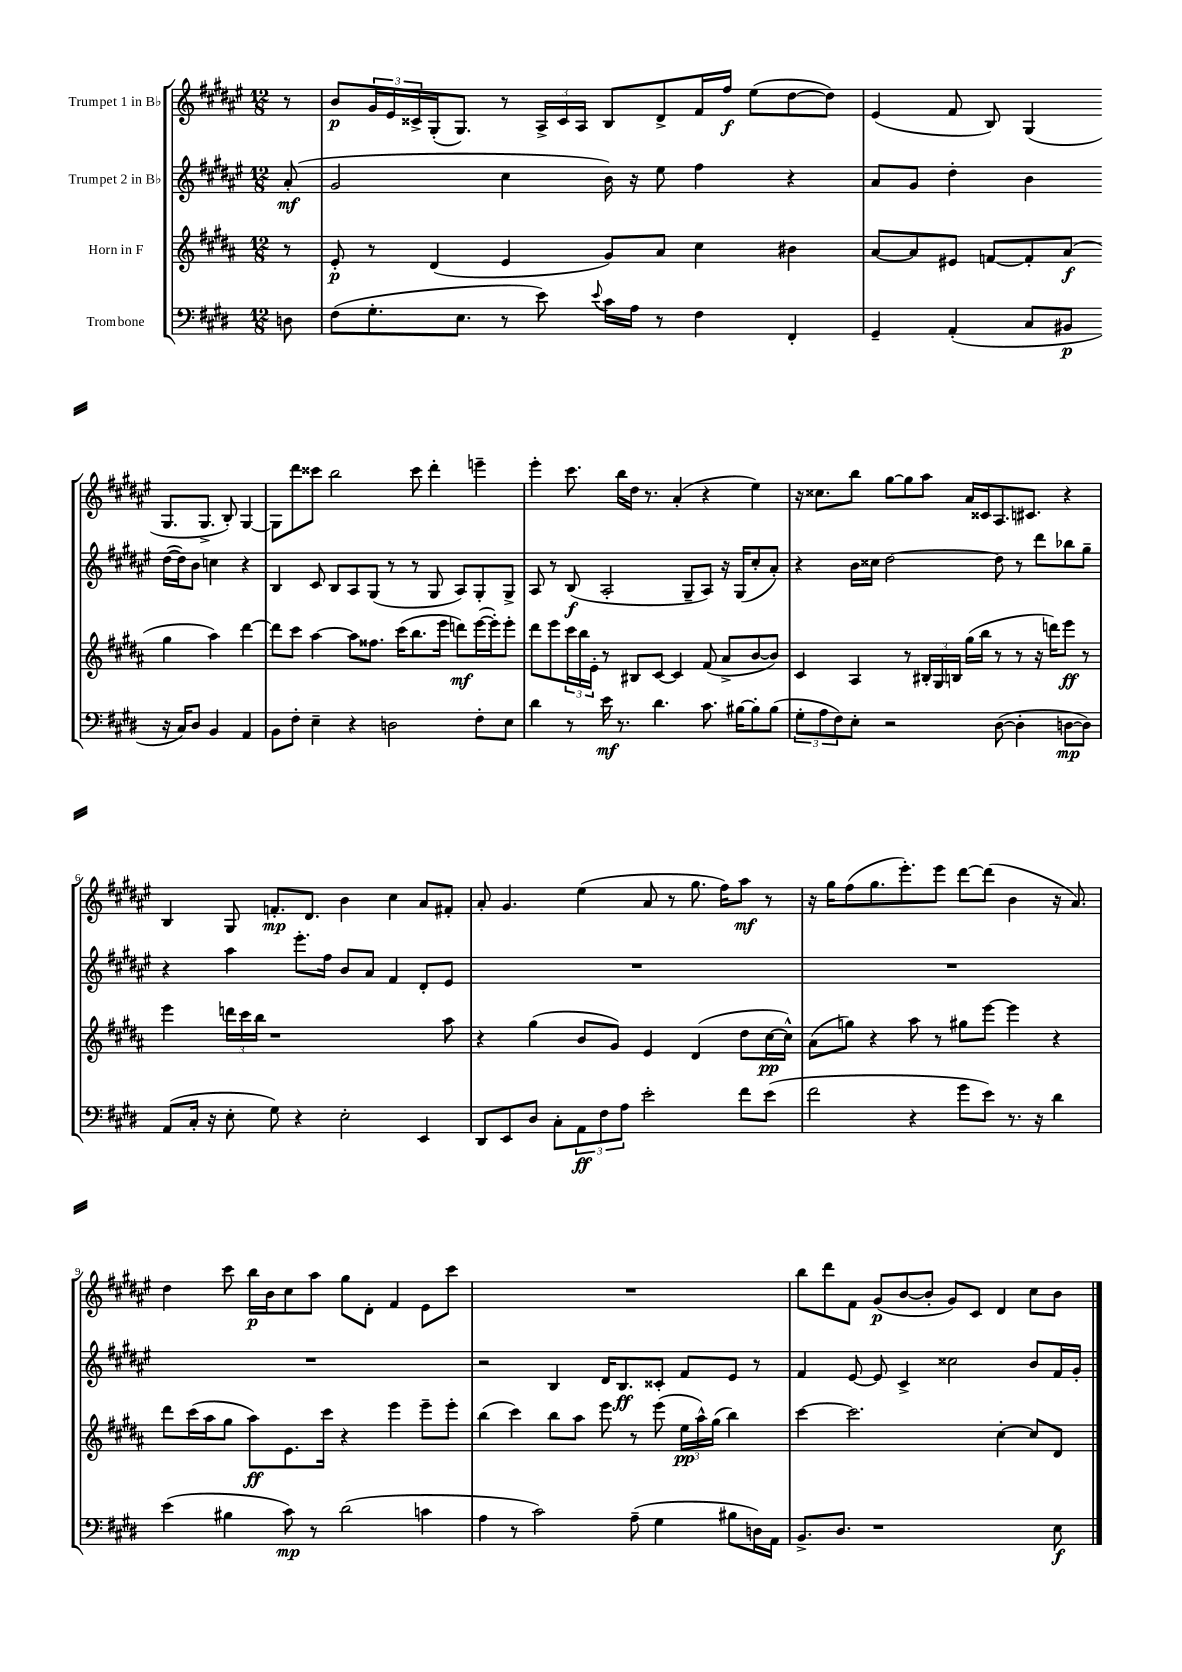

**kern	**dynam	**kern	**dynam	**kern	**dynam	**kern	**dynam
*part4	*part4	*part3	*part3	*part2	*part2	*part1	*part1
*staff4	*staff4	*staff3	*staff3	*staff2	*staff2	*staff1	*staff1
*I"Trombone	*	*I"Horn in F	*	*I"Trumpet 2 in B♭	*	*I"Trumpet 1 in B♭	*
*clefF4	*	*clefG2	*	*clefG2	*	*clefG2	*
*k[f#c#g#d#]	*	*k[f#c#g#d#a#]	*	*k[f#c#g#d#a#e#]	*	*k[f#c#g#d#a#e#]	*
*M12/8	*	*M12/8	*	*M12/8	*	*M12/8	*
=	=	=	=	=	=	=	=
8Dn\	.	8r	.	(8a#'/	mf	8r	.
=1	=1	=1	=1	=1	=1	=1	=1
(8F#\L	.	8e'/	p	2g#/	.	8b/L	p
8.G#'\	.	8r	.	.	.	24g#/L	.
.	.	.	.	.	.	24e#/	.
.	.	.	.	.	.	24c##X^/	.
.	.	(4d#/	.	.	.	(16G#'/J	.
8.E\J	.	.	.	.	.	8.G#/J)	.
8r	.	4e/	.	4cc#\	.	8r	.
8e\)	.	.	.	.	.	24A#^/LL	.
.	.	.	.	.	.	24c##/	.
.	.	.	.	.	.	24A#/JJ	.
8qqe/	.	.	.	.	.	.	.
16c#\LL	.	8g#/L)	.	16b\)	.	8B/L	.
16A\JJ	.	.	.	16r	.	.	.
8r	.	8a#/J	.	8ee#\	.	8d#^/	.
4F#\	.	4cc#\	.	4ff#\	.	16f#/L	.
.	.	.	.	.	.	16ff#/JJ	f
.	.	.	.	.	.	(8ee#\L	.
4FF#'/	.	4b#X\	.	4r	.	[8dd#\	.
.	.	.	.	.	.	8dd#\J])	.
=2	=2	=2	=2	=2	=2	=2	=2
4GG#~/	.	[8a#/L	.	8a#/L	.	(4e#/	.
.	.	8a#/]	.	8g#/J	.	.	.
(4AA'/	.	8e#X/J	.	4dd#'\	.	8f#/	.
.	.	[8fn/L	.	.	.	8B/)	.
8C#/L	.	8f'/]	.	4b\	.	(4G#/	.
8BB#X/J	p	(8a#/J	f	.	.	.	.
16r	.	4gg#\	.	([16dd#\LL	.	8.G#/L	.
16C#/KL)	.	.	.	16dd#\J])	.	.	.
8D#/J	.	.	.	8b\J	.	.	.
.	.	.	.	.	.	8.G#^/J	.
4BB#/	.	4aa#\)	.	4ccn\	.	.	.
.	.	.	.	.	.	8B'/)	.
4AA/	.	[4ddd#\	.	4r	.	[4G#/	.
!!LO:LB:g=z
=3	=3	=3	=3	=3	=3	=3	=3
8BB\L	.	8ddd#\L]	.	4B/	.	8G#\L]	.
8F#'\J	.	8ccc#\J	.	.	.	8ddd#\	.
4E~\	.	[4aa#\	.	8c#/	.	8ccc##X\J	.
.	.	.	.	8B/L	.	2bb\	.
4r	.	8aa#\L]	.	8A#/	.	.	.
.	.	8.ff##X\J	.	(8G#/J	.	.	.
2Dn\	.	.	.	8r	.	.	.
.	.	(16ccc#\KL	.	.	.	.	.
.	.	8.bb\	.	8r	.	8ccc##\	.
.	.	.	.	8G#/	.	4ddd#'\	.
.	.	16eee\Jk	.	.	.	.	.
.	.	8dddn\L)	mf	8A#/L)	.	.	.
8F#'\L	.	([16eee\L	.	8G#'/	.	4eeen~\	.
.	.	16eee'\J])	.	.	.	.	.
8E\J	.	8eee'\J	.	8G#^/J	.	.	.
=4	=4	=4	=4	=4	=4	=4	=4
4d#\	.	8ddd#\L	.	8A#/	.	4eee#'\	.
.	.	8eee\	.	8r	.	.	.
8r	.	24ccc#\L	.	(8B/	f	8.ccc#\	.
.	.	24bb\	.	.	.	.	.
.	.	24e'\JJ	.	.	.	.	.
16e\	mf	8r	.	2A#'/	.	.	.
8.r	.	.	.	.	.	16bb\LL	.
.	.	8B#X/L	.	.	.	16dd#\JJ	.
.	.	.	.	.	.	8.r	.
4.d#\	.	[8c#/J	.	.	.	.	.
.	.	4c#/]	.	.	.	(4a#'/	.
.	.	.	.	8G#~/L	.	.	.
8.c#\	.	(8f#/	.	8A#/J)	.	4r	.
.	.	8a#^/L	.	16r	.	.	.
[16B#X\KL	.	.	.	(16G#/KL	.	.	.
8B#'\]	.	[8b/	.	8cc#'/	.	4ee#\)	.
(8B#\J	.	8b/J])	.	8a#'/J)	.	.	.
=5	=5	=5	=5	=5	=5	=5	=5
12G#'\L	.	4c#/	.	4r	.	16r	.
.	.	.	.	.	.	8.cc##X\L	.
12A\	.	.	.	.	.	.	.
12F#\)	.	.	.	.	.	.	.
8E'\J	.	4A#/	.	16b\LL	.	8bb\J	.
.	.	.	.	16cc##X\JJ	.	.	.
2r	.	.	.	[2dd#\	.	[8gg#\L	.
.	.	8r	.	.	.	8gg#\]	.
.	.	24B#X'/LL	.	.	.	8aa#\J	.
.	.	24G#/	.	.	.	.	.
.	.	24Bn/JJ	.	.	.	.	.
.	.	(16gg#\LL	.	.	.	16a#/LL	.
.	.	16bb\JJ	.	.	.	16c##X/J	.
([8D#\	.	8r	.	8dd#\]	.	8.A#/	.
4D#'\]	.	8r	.	8r	.	.	.
.	.	.	.	.	.	8.c#X/J	.
.	.	16r	.	8ddd#\L	.	.	.
.	.	16dddn\KL)	.	.	.	.	.
[8Dn\L	mp	8eee\J	ff	8bb-X\	.	4r	.
8D\J])	.	8r	.	8gg#~\J	.	.	.
!!LO:LB:g=z
=6	=6	=6	=6	=6	=6	=6	=6
(8AA/L	.	4eee\	.	4r	.	4B/	.
16C#'/Jk	.	.	.	.	.	.	.
16r	.	.	.	.	.	.	.
8E'\	.	24dddn\LL	.	4aa#\	.	8G#/	.
.	.	24ccc#\	.	.	.	.	.
.	.	24bb\JJ	.	.	.	.	.
8G#\)	.	1r	.	.	.	8.fn'/L	mp
4r	.	.	.	8.eee#'\L	.	.	.
.	.	.	.	.	.	8.d#/J	.
.	.	.	.	16ff#\Jk	.	.	.
2E'\	.	.	.	8b/L	.	4b\	.
.	.	.	.	8a#/J	.	.	.
.	.	.	.	4f#/	.	4cc#\	.
4EE/	.	.	.	8d#'/L	.	8a#/L	.
.	.	8aa#\	.	8e#/J	.	8f#X'/J	.
=7	=7	=7	=7	=7	=7	=7	=7
8DD#/L	.	4r	.	1.r	.	8a#'/	.
8EE/	.	.	.	.	.	4.g#/	.
8D#/J	.	(4gg#\	.	.	.	.	.
8C#'\L	.	.	.	.	.	.	.
12AA\	ff	8b/L	.	.	.	(4ee#\	.
12F#\	.	.	.	.	.	.	.
.	.	8g#/J)	.	.	.	.	.
12A\J	.	.	.	.	.	.	.
2e'\	.	4e/	.	.	.	8a#/	.
.	.	.	.	.	.	8r	.
.	.	(4d#/	.	.	.	8.gg#\	.
.	.	.	.	.	.	16ff#\KL)	.
8f#\L	.	8dd#\L	.	.	.	8aa#\J	mf
(8e\J	.	[16cc#\L	pp	.	.	8r	.
.	.	16cc#^^\JJ])	.	.	.	.	.
=8	=8	=8	=8	=8	=8	=8	=8
2f#\	.	(8a#\L	.	1.r	.	16r	.
.	.	.	.	.	.	16gg#\KL	.
.	.	8ggn\J)	.	.	.	(8ff#\	.
.	.	4r	.	.	.	8.gg#\	.
.	.	.	.	.	.	8.eee#'\)	.
4r	.	8aa#\	.	.	.	.	.
.	.	8r	.	.	.	8eee#\J	.
8g#\L	.	8gg#X\L	.	.	.	[8ddd#\L	.
8e\J)	.	[8eee\J	.	.	.	(8ddd#\J]	.
8.r	.	4eee\]	.	.	.	4b\	.
16r	.	.	.	.	.	.	.
4d#\	.	4r	.	.	.	16r	.
.	.	.	.	.	.	8.a#/)	.
!!LO:LB:g=z
=9	=9	=9	=9	=9	=9	=9	=9
(4e\	.	8ddd#\L	.	1.r	.	4dd#\	.
.	.	(16ccc#\L	.	.	.	.	.
.	.	16aa#\J	.	.	.	.	.
4B#X\	.	8gg#\J	.	.	.	8ccc#\	.
.	.	8aa#\L)	ff	.	.	16bb\LL	p
.	.	.	.	.	.	16b\J	.
8c#\)	mp	8.e\	.	.	.	8cc#\	.
8r	.	.	.	.	.	8aa#\J	.
.	.	16ccc#\Jk	.	.	.	.	.
(2d#\	.	4r	.	.	.	8gg#\L	.
.	.	.	.	.	.	8d#'\J	.
.	.	4eee\	.	.	.	4f#/	.
4cn\	.	8eee~\L	.	.	.	8e#\L	.
.	.	8eee'\J	.	.	.	8ccc#\J	.
=10	=10	=10	=10	=10	=10	=10	=10
4A\	.	(4bb\	.	2r	.	1.r	.
8r	.	4ccc#\)	.	.	.	.	.
2c#\)	.	.	.	.	.	.	.
.	.	8bb\L	.	4B/	.	.	.
.	.	8aa#\J	.	.	.	.	.
.	.	8eee\	.	16d#/KL	.	.	.
.	.	.	.	8.B/	ff	.	.
(8A~\	.	8r	.	.	.	.	.
4G#\	.	(8eee\	.	8c##X'/J	.	.	.
.	.	24ee\LL	pp	8f#/L	.	.	.
.	.	24aa#^^\)	.	.	.	.	.
.	.	(24gg#\JJ	.	.	.	.	.
8B#X\L	.	4bb\)	.	8e#/J	.	.	.
16Dn\L)	.	.	.	8r	.	.	.
16AA\JJ	.	.	.	.	.	.	.
=11	=11	=11	=11	=11	=11	=11	=11
8.BB^/L	.	[4ccc#\	.	4f#/	.	8bb\L	.
.	.	.	.	.	.	8ddd#\	.
8.D#/J	.	.	.	.	.	.	.
.	.	2.ccc#\]	.	[8e#/	.	8f#\J	.
1r	.	.	.	8e#/]	.	(8g#/L	p
.	.	.	.	4c#^/	.	[8b/	.
.	.	.	.	.	.	8b'/J]	.
.	.	.	.	2cc##X\	.	8g#/L)	.
.	.	.	.	.	.	8c#/J	.
.	.	[4cc#'\	.	.	.	4d#/	.
.	.	8cc#/L]	.	8b/L	.	8cc#\L	.
8E\	f	8d#/J	.	16f#/L	.	8b\J	.
.	.	.	.	16g#'/JJ	.	.	.
==	==	==	==	==	==	==	==
*-	*-	*-	*-	*-	*-	*-	*-
